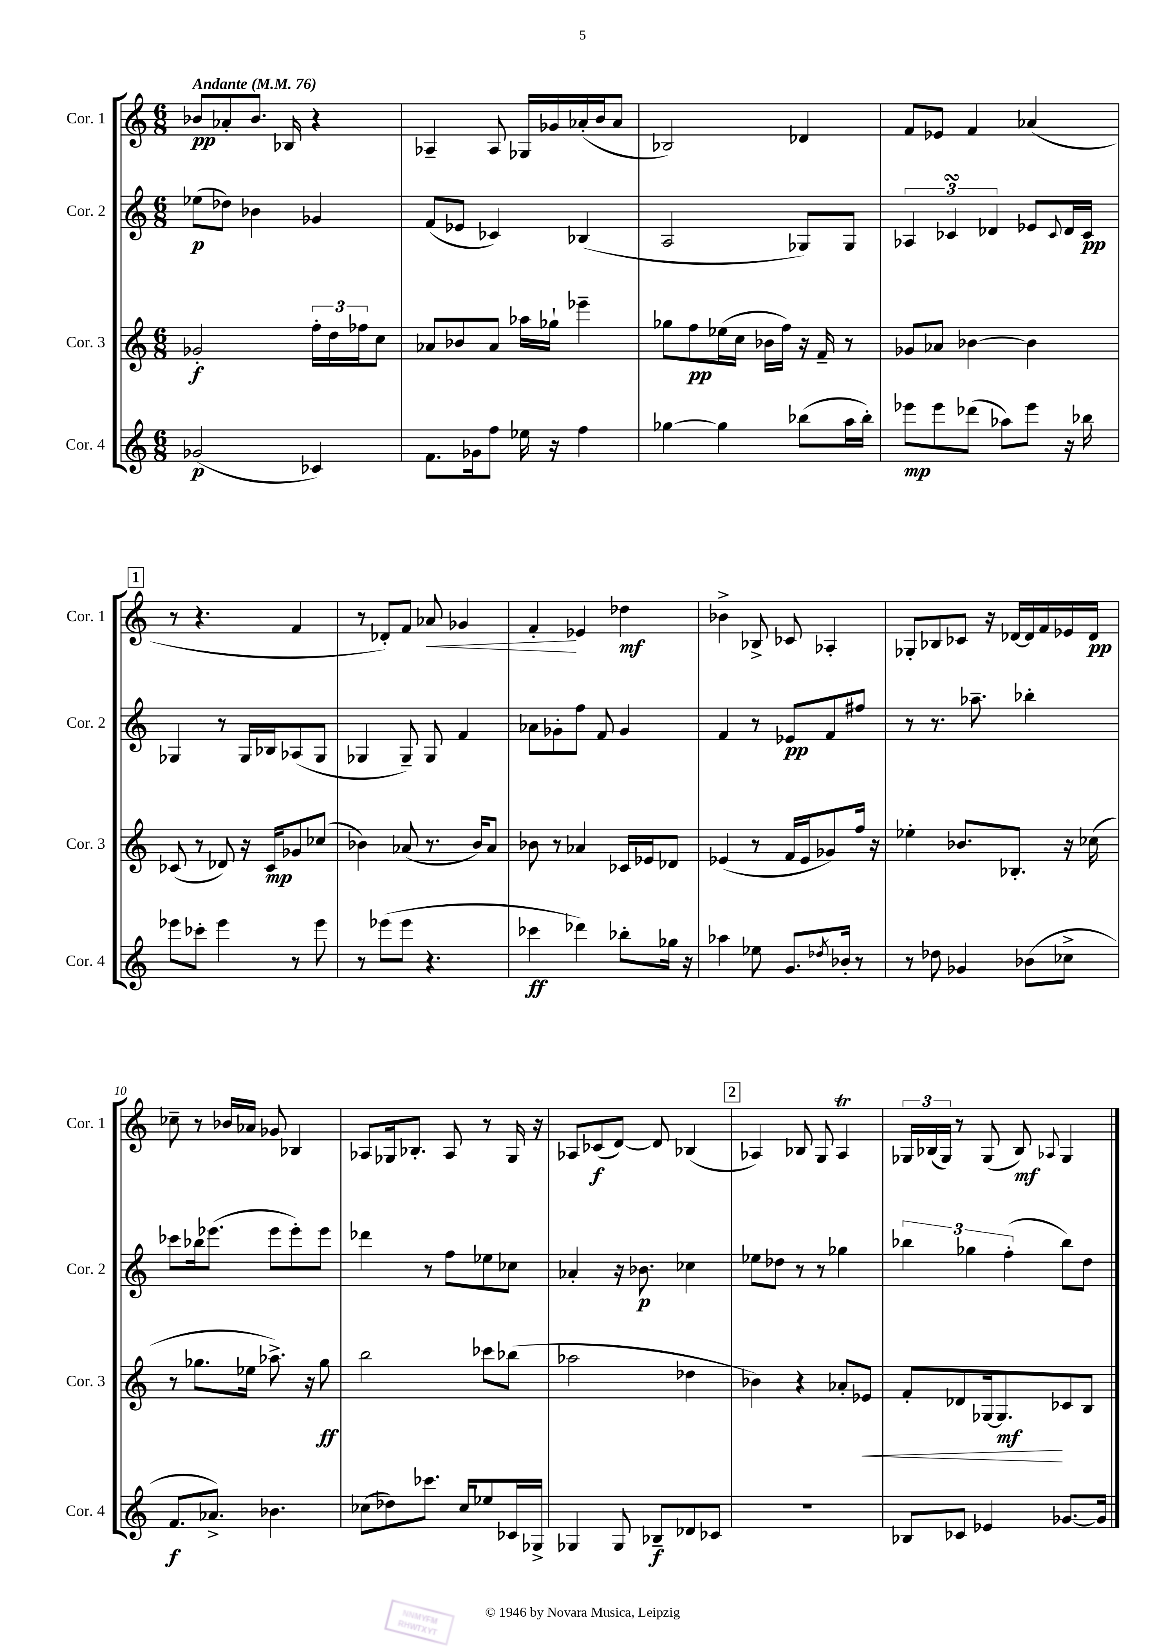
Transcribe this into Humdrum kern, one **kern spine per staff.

**kern	**dynam	**kern	**dynam	**kern	**dynam	**kern	**dynam
*part4	*part4	*part3	*part3	*part2	*part2	*part1	*part1
*staff4	*staff4	*staff3	*staff3	*staff2	*staff2	*staff1	*staff1
*I"Cor. 4	*	*I"Cor. 3	*	*I"Cor. 2	*	*I"Cor. 1	*
*I'Cor. 4	*	*I'Cor. 3	*	*I'Cor. 2	*	*I'Cor. 1	*
*clefG2	*	*clefG2	*	*clefG2	*	*clefG2	*
*k[]	*	*k[]	*	*k[]	*	*k[]	*
*M6/8	*	*M6/8	*	*M6/8	*	*M6/8	*
*MM76	*	*MM76	*	*MM76	*	*MM76	*
=1	=1	=1	=1	=1	=1	=1	=1
!	!	!	!	!	!	!LO:TX:a:B:t=Andante	!
(2g-X/	p	2g-X'/	f	(8ee-X\L	p	8b-X/L	pp
.	.	.	.	8dd-X\J)	.	8a-X'/	.
.	.	.	.	4b-X\	.	8.b-/J	.
.	.	.	.	.	.	16B-X/	.
4c-X/)	.	24ff'\LL	.	4g-X/	.	4r	.
.	.	24dd\	.	.	.	.	.
.	.	24ff-X\J	.	.	.	.	.
.	.	8cc\J	.	.	.	.	.
=2	=2	=2	=2	=2	=2	=2	=2
8.f\L	.	8a-X/L	.	(8f/L	.	4A-X~/	.
.	.	8b-X/	.	8e-X/J	.	.	.
16g-X\k	.	.	.	.	.	.	.
8ff\J	.	8a-/J	.	4c-X/)	.	8A-/	.
16ee-X\	.	16aa-X\LL	.	.	.	16G-X/LL	.
16r	.	16gg-X`\JJ	.	.	.	16g-X/	.
4ff\	.	4eee-X~\	.	(4B-X/	.	(16a-X'/	.
.	.	.	.	.	.	16b/J	.
.	.	.	.	.	.	8a-/J	.
=3	=3	=3	=3	=3	=3	=3	=3
[4gg-X\	.	8gg-X\L	.	2A/	.	2B-X/)	.
.	.	8ff\	pp	.	.	.	.
4gg-\]	.	(16ee-X\L	.	.	.	.	.
.	.	16cc\JJ	.	.	.	.	.
.	.	16b-X\LL	.	.	.	.	.
.	.	16ff\JJ)	.	.	.	.	.
(8bb-X\L	.	16r	.	8G-X/L)	.	4d-X/	.
.	.	16f~/	.	.	.	.	.
16aa\L	.	8r	.	8G-/J	.	.	.
16bb-'\JJ)	.	.	.	.	.	.	.
=4	=4	=4	=4	=4	=4	=4	=4
8eee-X\L	mp	8g-X/L	.	6A-X/	.	8f/L	.
8eee-\	.	8a-X/J	.	.	.	8e-X/J	.
.	.	.	.	6c-XsSSs/	.	.	.
(8ddd-X\J	.	[4b-X\	.	.	.	4f/	.
.	.	.	.	6d-X/	.	.	.
8aa-X\L)	.	.	.	.	.	.	.
8eee-\J	.	4b-\]	.	8e-X/L	.	(4a-X/	.
.	.	.	.	8qqc-/	.	.	.
16r	.	.	.	16d-/L	.	.	.
16bb-X\	.	.	.	16c-/JJ	pp	.	.
!!LO:LB:g=z
!!LO:REH:place=s1:t=1
=5	=5	=5	=5	=5	=5	=5	=5
8eee-X\L	.	(8c-X/	.	4G-X/	.	8r	.
8ccc-X'\J	.	8r	.	.	.	4.r	.
4eee-\	.	8d-X/)	.	8r	.	.	.
.	.	16r	.	16G-/LL	.	.	.
.	.	16c-/KL	mp	16B-X/J	.	.	.
8r	.	8g-X/	.	(8A-X/	.	4f/	.
8eee-\	.	(8cc-X/J	.	8G-/J	.	.	.
=6	=6	=6	=6	=6	=6	=6	=6
8r	.	4b-X\)	.	4G-X/	.	8r	.
(8eee-X\L	.	.	.	.	.	8d-X'/L)	.
8eee-\J	.	(8a-X/	.	8G-~/)	.	8f/J	.
!	!	!	!	!	!	!	!LO:HP:b
4.r	.	8.r	.	8G-/	.	8a-X/	<
.	.	.	.	4f/	.	4g-X/	.
.	.	16b-/KL)	.	.	.	.	.
.	.	8a-/J	.	.	.	.	.
=7	=7	=7	=7	=7	=7	=7	=7
4ccc-X\	ff	8b-X\	.	8a-X\L	.	4f'/	.
.	.	8r	.	8g-X'\	.	.	.
4ddd-X\)	.	4a-X/	.	8ff\J	.	4e-X/	[
.	.	.	.	8f/	.	.	.
8bb-X'\L	.	16c-X/LL	.	4g-/	.	4dd-X\	mf
.	.	16e-X/J	.	.	.	.	.
16gg-X\Jk	.	8d-X/J	.	.	.	.	.
16r	.	.	.	.	.	.	.
=8	=8	=8	=8	=8	=8	=8	=8
4aa-X\	.	(4e-X/	.	4f/	.	4b-X^\	.
8ee-X\	.	8r	.	8r	.	8B-X^/	.
8.g/L	.	16f/LL	.	8e-X/L	pp	8c-X/	.
.	.	16e-/J	.	.	.	.	.
.	.	8g-X/)	.	8f/	.	4A-X'/	.
8qdd-X/	.	.	.	.	.	.	.
16b-X'/Jk	.	.	.	.	.	.	.
8r	.	16ff/Jk	.	8ff#X/J	.	.	.
.	.	16r	.	.	.	.	.
=9	=9	=9	=9	=9	=9	=9	=9
8r	.	4ee-X'\	.	8r	.	8G-X'/L	.
8dd-X\	.	.	.	8.r	.	8B-X/	.
4g-X/	.	8.b-X/L	.	.	.	8c-X/J	.
.	.	.	.	8.aa-X~\	.	.	.
.	.	.	.	.	.	16r	.
.	.	8.B-X'/J	.	.	.	[16d-X/LL	.
(8b-X\L	.	.	.	4bb-X'\	.	16d-/]	.
.	.	.	.	.	.	16f/	.
8cc-X^\J	.	16r	.	.	.	16e-X/	.
.	.	(16cc-X\	.	.	.	16d-/JJ	pp
!!LO:LB:g=z
=10	=10	=10	=10	=10	=10	=10	=10
8.f/L	f	8r	.	8ccc-X\L	.	8cc-X~\	.
.	.	8.gg-X\L	.	16bb-X\k	.	8r	.
8.a-X^/J)	.	.	.	(8.eee-X\J	.	.	.
.	.	.	.	.	.	16b-X/LL	.
.	.	16ee-X\Jk	.	.	.	16a-X/JJ	.
4.b-X\	.	8.aa-X^\)	.	8eee-\L	.	8g-X/	.
.	.	.	.	8eee-'\)	.	4B-X/	.
.	.	16r	.	.	.	.	.
.	.	8gg-\	ff	8eee-\J	.	.	.
=11	=11	=11	=11	=11	=11	=11	=11
(8cc-X\L	.	2bb\	.	4ddd-X\	.	8A-X/L	.
8dd-X\)	.	.	.	.	.	16G-X/k	.
.	.	.	.	.	.	8.B-X'/J	.
8.ccc-X\J	.	.	.	8r	.	.	.
.	.	.	.	8ff\L	.	8A-/	.
16cc-/KL	.	.	.	.	.	.	.
8ee-X/	.	8ccc-X\L	.	8ee-X\	.	8r	.
16c-X/L	.	(8bb-X\J	.	8cc-X\J	.	16G-/	.
16G-X^/JJ	.	.	.	.	.	16r	.
=12	=12	=12	=12	=12	=12	=12	=12
4G-X/	.	2aa-X\	.	4a-X'/	.	8A-X/L	.
.	.	.	.	.	.	(8c-X/	f
8G-/	.	.	.	16r	.	[8d/J)	.
.	.	.	.	8.b-X\	p	.	.
8B-X~/L	f	.	.	.	.	8d/]	.
8d-X/	.	4dd-X\	.	4cc-X\	.	(4B-X/	.
8c-X/J	.	.	.	.	.	.	.
!!LO:REH:place=s1:t=2
=13	=13	=13	=13	=13	=13	=13	=13
2.r	.	4b-X\)	.	8ee-X\L	.	4A-X/)	.
.	.	.	.	8dd-X\J	.	.	.
.	.	4r	.	8r	.	8B-X/	.
.	.	.	.	8r	.	8G/	.
.	.	8a-X'/L	.	4gg-X\	.	4A-T/	.
!	!	!	!LO:HP:b	!	!	!	!
.	.	8e-X/J	<	.	.	.	.
=14	=14	=14	=14	=14	=14	=14	=14
8B-X/L	.	8f'/L	.	6bb-X\	.	24G-X/LL	.
.	.	.	.	.	.	(24B-X/	.
.	.	.	.	.	.	24G-/JJ)	.
8c-X/J	.	8d-X/	.	.	.	8r	.
.	.	.	.	6gg-X\	.	.	.
4e-X/	.	[16G-X/k	.	.	.	(8G-/	.
.	.	8.G-/]	mf	.	.	.	.
.	.	.	.	(6ff'\	.	.	.
.	.	.	.	.	.	8B-/)	mf
.	.	.	.	.	.	8qqA-X/	.
[8.g-X/L	.	8c-X/	[	8bb-\L)	.	4G-/	.
.	.	8B/J	.	8dd\J	.	.	.
16g-/Jk]	.	.	.	.	.	.	.
==	==	==	==	==	==	==	==
*-	*-	*-	*-	*-	*-	*-	*-
